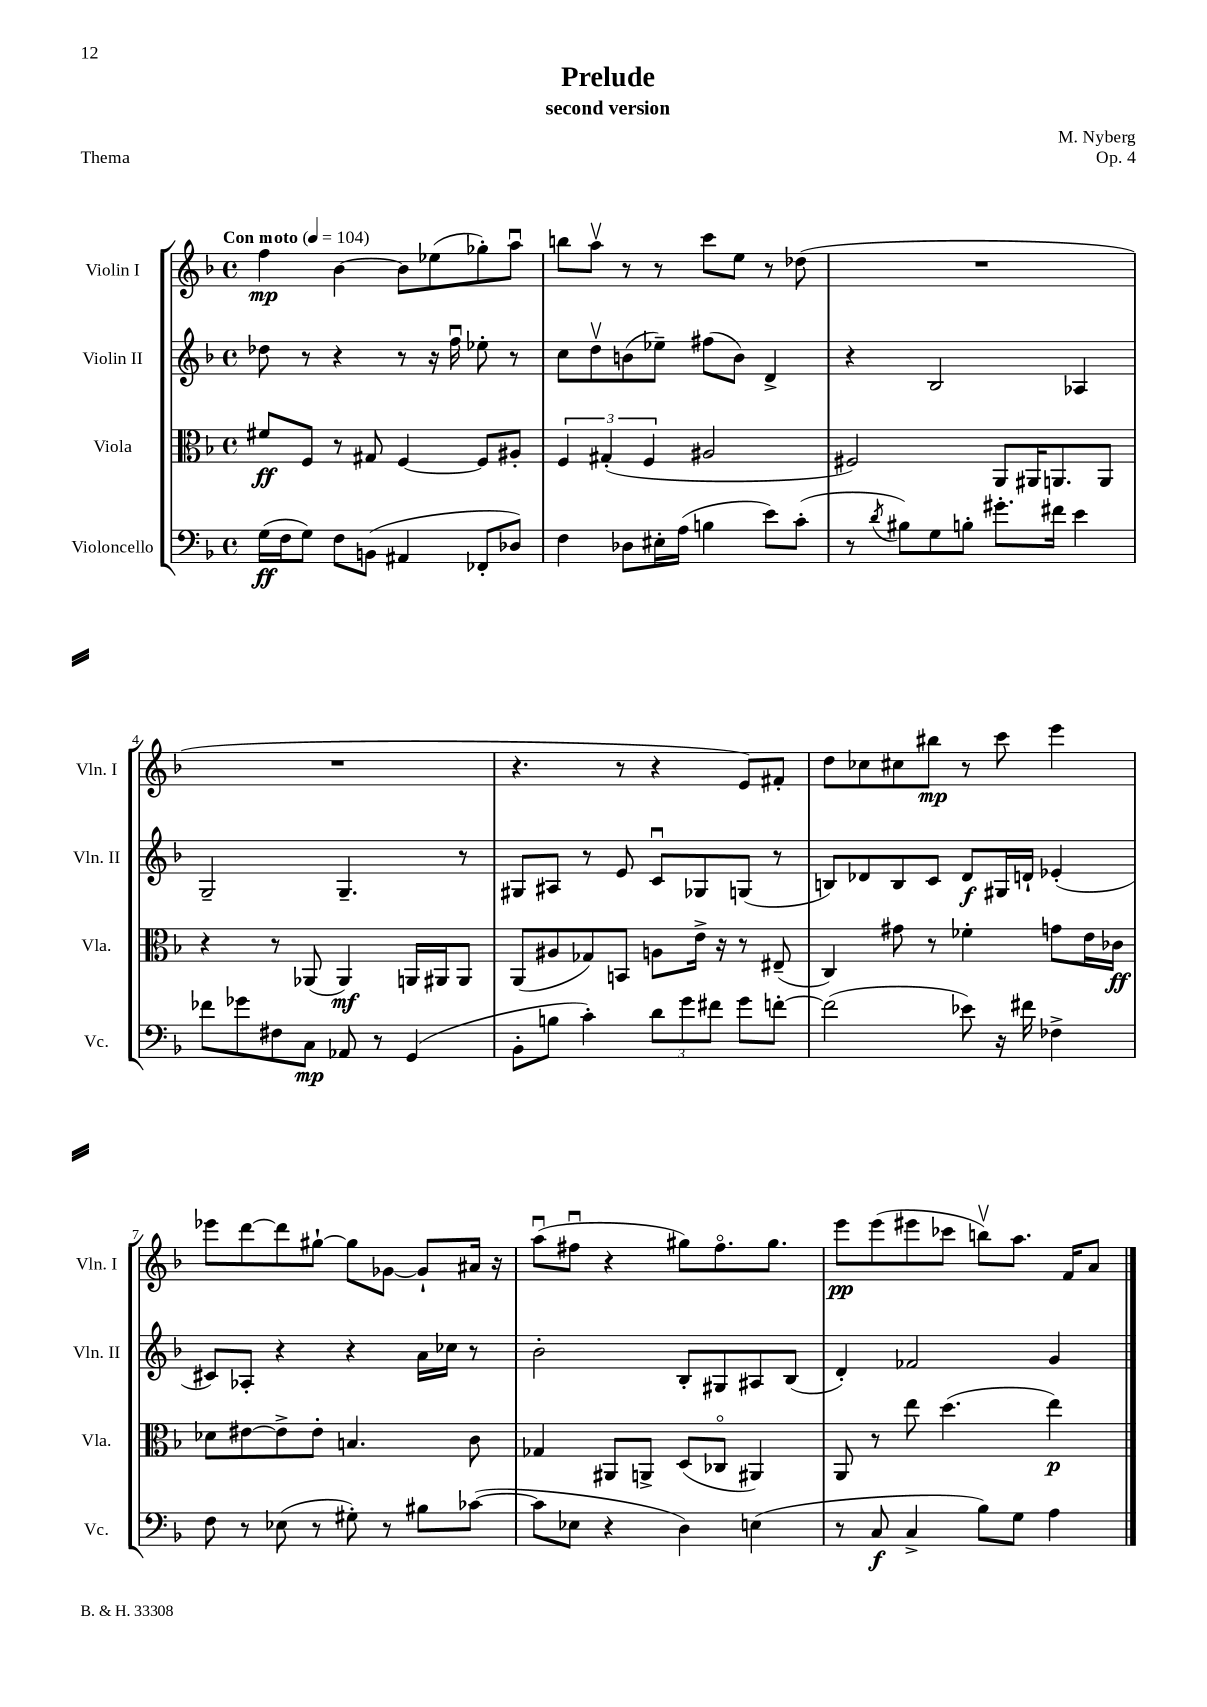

**kern	**dynam	**kern	**dynam	**kern	**dynam	**kern	**dynam
*part4	*part4	*part3	*part3	*part2	*part2	*part1	*part1
*staff4	*staff4	*staff3	*staff3	*staff2	*staff2	*staff1	*staff1
*I"Violoncello	*	*I"Viola	*	*I"Violin II	*	*I"Violin I	*
*I'Vc.	*	*I'Vla.	*	*I'Vln. II	*	*I'Vln. I	*
*clefF4	*	*clefC3	*	*clefG2	*	*clefG2	*
*k[b-]	*	*k[b-]	*	*k[b-]	*	*k[b-]	*
*M4/4	*	*M4/4	*	*M4/4	*	*M4/4	*
*met(c)	*	*met(c)	*	*met(c)	*	*met(c)	*
*MM104	*	*MM104	*	*MM104	*	*MM104	*
=1	=1	=1	=1	=1	=1	=1	=1
!	!	!	!	!	!	!LO:TX:a:B:t=Con moto	!
(16G\LL	ff	8f#X/L	ff	8dd-X\	.	4ff\	mp
16F\J	.	.	.	.	.	.	.
8G\J)	.	8F/J	.	8r	.	.	.
8F\L	.	8r	.	4r	.	[4b-\	.
(8BBn\J	.	8G#X/	.	.	.	.	.
4AA#X/	.	[4F/	.	8r	.	8b-\L]	.
.	.	.	.	16r	.	(8ee-X\	.
.	.	.	.	16ffu\	.	.	.
8FF-X'/L	.	8F/L]	.	8ee-X'\	.	8gg-X'\)	.
8D-X/J)	.	8A#X'/J	.	8r	.	8aau\J	.
=2	=2	=2	=2	=2	=2	=2	=2
4F\	.	6F/	.	8cc\L	.	8bbn\L	.
.	.	.	.	8ddv\	.	8aav\J	.
.	.	(6G#X'/	.	.	.	.	.
8D-X\L	.	.	.	(8bn\	.	8r	.
.	.	6F/	.	.	.	.	.
16E#X'\L	.	.	.	8ee-X~\J)	.	8r	.
(16A\JJ	.	.	.	.	.	.	.
4Bn\	.	2A#X/	.	(8ff#X\L	.	8ccc\L	.
.	.	.	.	8b\J)	.	8ee\J	.
8e\L)	.	.	.	4d^/	.	8r	.
(8c'\J	.	.	.	.	.	(8dd-X\	.
=3	=3	=3	=3	=3	=3	=3	=3
8r	.	2F#X/)	.	4r	.	1r	.
8qd/	.	.	.	.	.	.	.
8B#X\L)	.	.	.	.	.	.	.
8G\	.	.	.	2B-/	.	.	.
8Bn'\J	.	.	.	.	.	.	.
8.g#X'\L	.	8AA/L	.	.	.	.	.
.	.	16AA#X/K	.	.	.	.	.
16f#X\Jk	.	8.AAn/	.	.	.	.	.
4e\	.	.	.	4A-X/	.	.	.
.	.	8AA/J	.	.	.	.	.
!!LO:LB:g=z
=4	=4	=4	=4	=4	=4	=4	=4
8f-X\L	.	4r	.	2G~/	.	1r	.
8g-X\	.	.	.	.	.	.	.
8F#X\	.	8r	.	.	.	.	.
8C\J	mp	(8AA-X/	.	.	.	.	.
8AA-X/	.	4AA-/)	mf	4.G~/	.	.	.
8r	.	.	.	.	.	.	.
(4GG/	.	16AAn/LL	.	.	.	.	.
.	.	16AA#X/J	.	.	.	.	.
.	.	8AA#/J	.	8r	.	.	.
=5	=5	=5	=5	=5	=5	=5	=5
8BB-'\L	.	(8AA/L	.	8G#X/L	.	4.r	.
8Bn\J	.	8A#X/	.	8A#X/J	.	.	.
4c'\)	.	8G-X/)	.	8r	.	.	.
.	.	8BBn/J	.	8e/	.	8r	.
12d\L	.	8An\L	.	8cu/L	.	4r	.
12g\	.	.	.	.	.	.	.
.	.	16e^\Jk	.	8G-X/	.	.	.
12f#X\J	.	.	.	.	.	.	.
.	.	16r	.	.	.	.	.
8g\L	.	8r	.	(8Gn/J	.	8e/L)	.
[8fn'\J	.	(8E#X~/	.	8r	.	8f#X'/J	.
=6	=6	=6	=6	=6	=6	=6	=6
(2f\]	.	4C/)	.	8Bn/L)	.	8dd\L	.
.	.	.	.	8d-X/	.	8cc-X\	.
.	.	8g#X\	.	8B/	.	8cc#X\	.
.	.	8r	.	8c/J	.	8bb#X\J	mp
8e-X\)	.	4f-X'\	.	8d-/L	f	8r	.
16r	.	.	.	16G#X/L	.	8ccc\	.
16f#X\	.	.	.	16dn`/JJ	.	.	.
4F-X^\	.	8gn\L	.	(4e-X'/	.	4eee\	.
.	.	16e\L	.	.	.	.	.
.	.	16c-X\JJ	ff	.	.	.	.
!!LO:LB:g=z
=7	=7	=7	=7	=7	=7	=7	=7
8F\	.	8d-X\L	.	8c#X/L)	.	8eee-X\L	.
8r	.	[8e#X\	.	8A-X'/J	.	[8ddd\	.
(8E-X\	.	8e#^\]	.	4r	.	8ddd\]	.
8r	.	8e#'\J	.	.	.	[8gg#X`\J	.
8G#X'\)	.	4.Bn/	.	4r	.	8gg#\L]	.
8r	.	.	.	.	.	[8g-X\J	.
8B#X\L	.	.	.	16a\LL	.	8g-`/L]	.
.	.	.	.	16cc-X\JJ	.	.	.
([8c-X\J	.	8c\	.	8r	.	16a#X/Jk	.
.	.	.	.	.	.	16r	.
=8	=8	=8	=8	=8	=8	=8	=8
8c-\L]	.	4G-X/	.	2b-'\	.	(8aau\L	.
8E-X\J	.	.	.	.	.	8ff#Xu\J	.
4r	.	8AA#X/L	.	.	.	4r	.
.	.	8AAn^/J	.	.	.	.	.
4D\)	.	(8D/L	.	8B-'/L	.	8gg#X\L)	.
.	.	8C-X/J	.	8G#X/	.	8.ff#\	.
(4En\	.	4AA#X/)	.	8A#X/	.	.	.
.	.	.	.	.	.	8.gg#\J	.
.	.	.	.	(8B-/J	.	.	.
=9	=9	=9	=9	=9	=9	=9	=9
8r	.	8AA/	.	4d'/)	.	8eee\L	pp
8C/	f	8r	.	.	.	(8eee\	.
4C^/	.	8ee\	.	2f-X/	.	8eee#X\	.
.	.	(4.dd\	.	.	.	8ccc-X\J	.
8B-\L)	.	.	.	.	.	8bbnv\L)	.
8G\J	.	.	.	.	.	8.aa\J	.
4A\	.	4ee\)	p	4g/	.	.	.
.	.	.	.	.	.	16f/KL	.
.	.	.	.	.	.	8a/J	.
==	==	==	==	==	==	==	==
*-	*-	*-	*-	*-	*-	*-	*-
